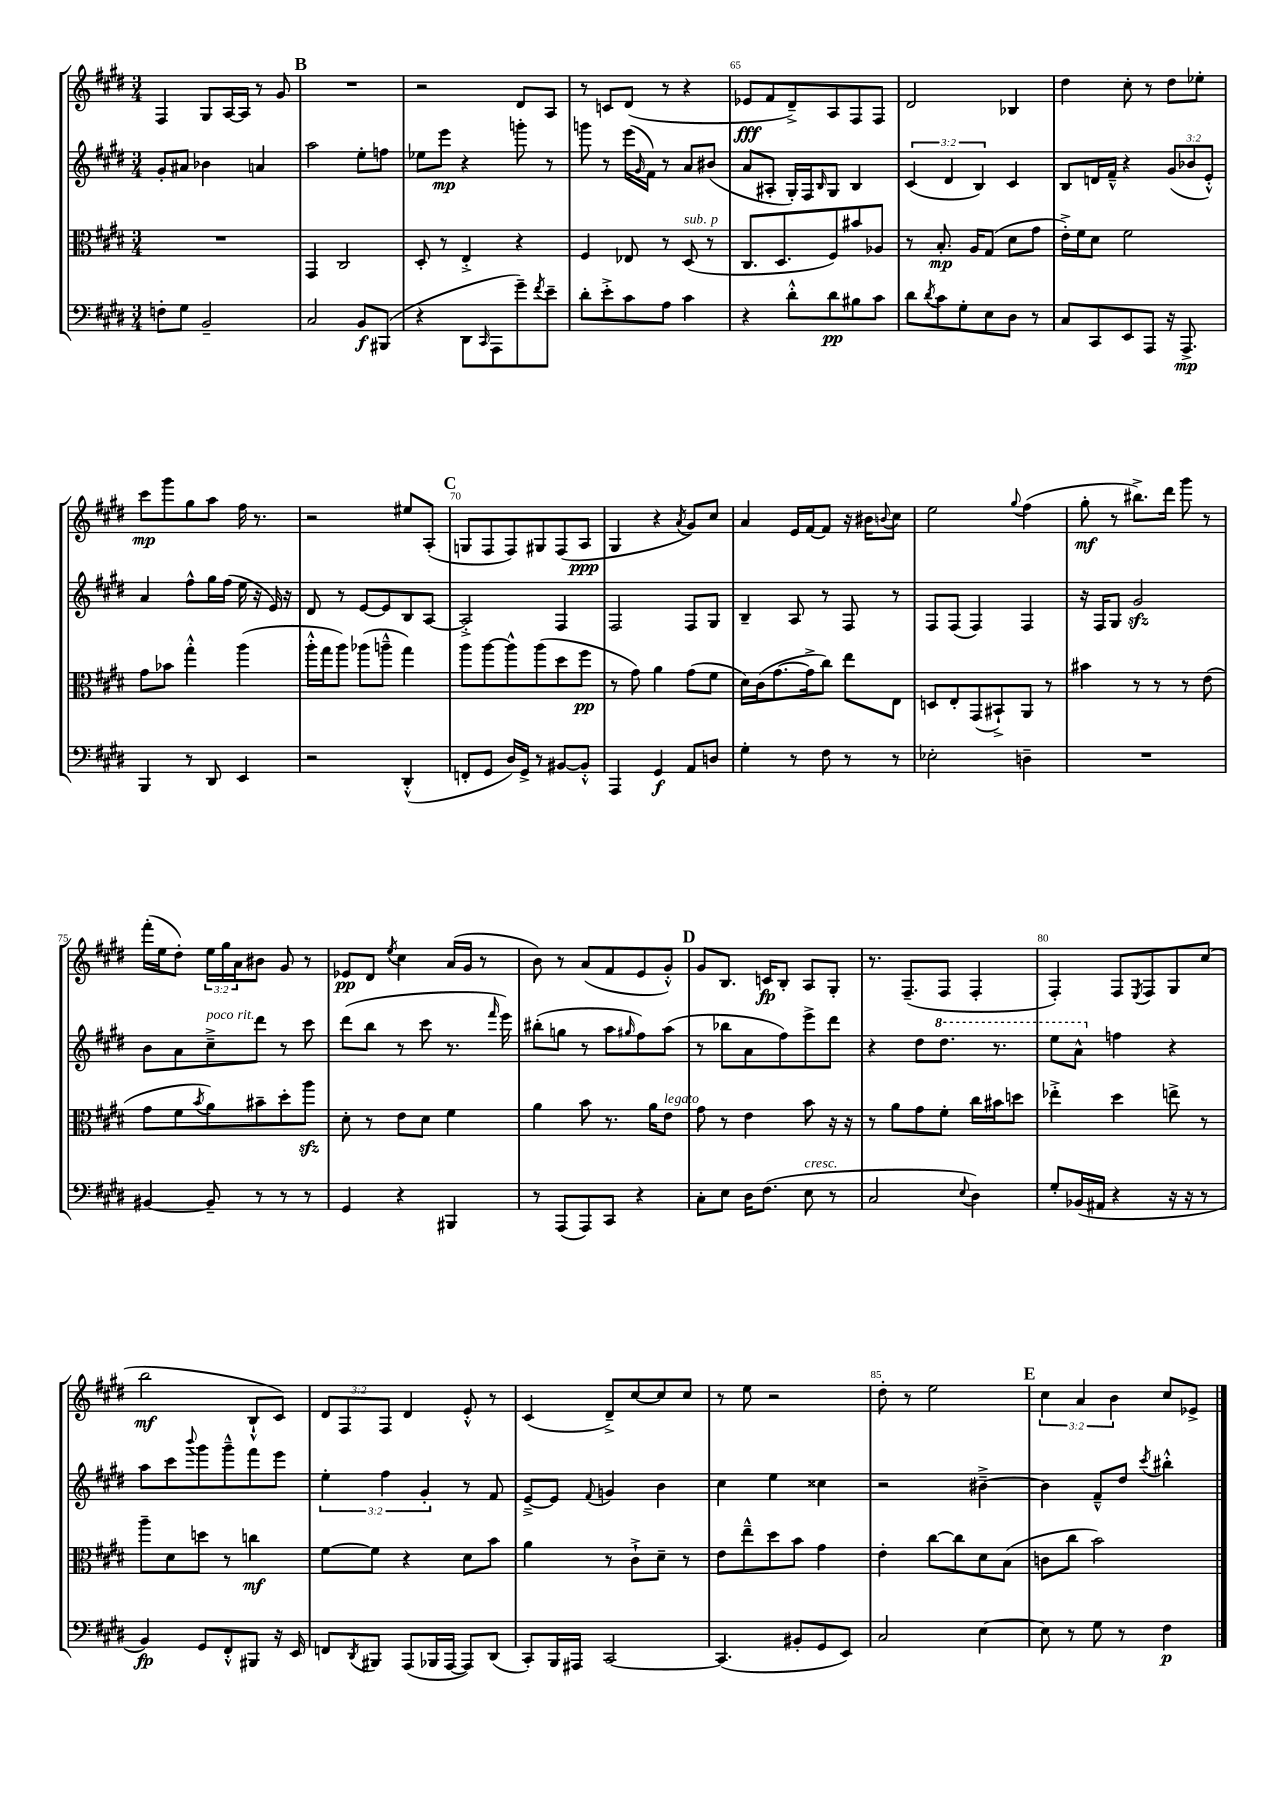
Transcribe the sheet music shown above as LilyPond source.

<<
\new StaffGroup <<
\new Staff = "s0" {
    \clef treble \key e \major \numericTimeSignature \time 3/4 \override Staff.TupletNumber.text = #tuplet-number::calc-fraction-text
    fis4 gis8 a16~ a16 r8 gis'8 |
    \mark \markup { \bold "B" } R2. |
    r2 dis'8 a8 |
    r8 c'8 dis'8( r8 r4 |
    ees'8\fff fis'8 dis'8--->) a8 fis8 fis8 |
    dis'2 bes4 |
    dis''4 cis''8-. r8 dis''8 ees''8-. |
    cis'''8\mp gis'''8 gis''8 a''8 fis''16 r8. |
    r2 eis''8 a8-.( |
    \mark \markup { \bold "C" } g8 fis8 fis8) gis8 fis8( a8\ppp |
    gis4 r4 \acciaccatura { a'8 } gis'8) cis''8 |
    a'4 e'16 fis'16~ fis'8 r16 bis'16 \appoggiatura { b'8 } cis''8 |
    e''2 \appoggiatura { gis''8 } fis''4( |
    gis''8-.\mf r8 bis''8.->) dis'''16 gis'''8 r8 |
    fis'''16-.( e''16 dis''8-.) \tuplet 3/2 { e''16 gis''16 a'16 } bis'8 gis'8 r8 |
    ees'8\pp dis'8 \acciaccatura { e''8 } cis''4 a'16( gis'16 r8 |
    b'8) r8 a'8( fis'8 e'8 gis'8-.-^) |
    \mark \markup { \bold "D" } gis'8 b8. c'16\fp b8-. a8 gis8-. |
    r8. fis8.--( fis8 fis4-. |
    fis4-.) fis8 \acciaccatura { e8 } fis8 gis8 cis''8( |
    b''2\mf b8-!-^ cis'8) |
    \tuplet 3/2 { dis'8 fis8 fis8 } dis'4 e'8-.-^ r8 |
    cis'4( dis'8--->) cis''8~ cis''8 cis''8 |
    r8 e''8 r2 |
    dis''8-. r8 e''2 |
    \mark \markup { \bold "E" } \tuplet 3/2 { cis''4 a'4 b'4 } cis''8 ees'8-> \bar "|." |
}
\new Staff = "s1" {
    \clef treble \key e \major \numericTimeSignature \time 3/4 \override Staff.TupletNumber.text = #tuplet-number::calc-fraction-text
    gis'8-. ais'8 bes'4 a'4 |
    \mark \markup { \bold "B" } a''2 e''8-. f''8 |
    ees''8 e'''8\mp r4 g'''8-. r8 |
    g'''8 r8 e'''16( \grace { gis'16 } fis'16) r8 a'8 bis'8( |
    a'8 ais8-. gis16-.) fis16 \grace { b16 } gis8 b4 |
    \tuplet 3/2 { cis'4( dis'4 b4) } cis'4 |
    b8 d'16 fis'16---^ r4 \tuplet 3/2 { gis'8( bes'8 e'8-.-^) } |
    a'4 fis''8-^ gis''16 fis''16( e''16 r16 e'16) r16 |
    dis'8 r8 e'8~ e'8 b8 a8~ |
    \mark \markup { \bold "C" } a2-.-> fis4 |
    fis2 fis8 gis8 |
    b4-- a8 r8 fis8 r8 |
    fis8 fis8( fis4) fis4 |
    r16 fis16 gis8 gis'2\sfz |
    b'8 a'8 cis''8--->^\markup { \italic "poco rit." } dis'''8 r8 cis'''8 |
    dis'''8( b''8 r8 cis'''8 r8. \grace { fis'''16 } e'''16) |
    bis''8-.( g''8 r8 a''8 \grace { gis''16 } fis''8) a''8( |
    \mark \markup { \bold "D" } r8 bes''8 a'8 fis''8) e'''8-> dis'''8 |
    r4 dis''8 \ottava #1 dis'''8. r8. |
    e'''8 a''8-^ \ottava #0 f''4 r4 |
    a''8 cis'''8 \appoggiatura { b'''8 } gis'''8 gis'''8---^ fis'''8 e'''8 |
    \tuplet 3/2 { e''4-. fis''4 gis'4-. } r8 fis'8 |
    e'8~---> e'8 \appoggiatura { fis'8 } g'4 b'4 |
    cis''4 e''4 cisis''4 |
    r2 bis'4~---> |
    \mark \markup { \bold "E" } bis'4 fis'8---^ dis''8 \acciaccatura { cis'''8 } bis''4-.-^ \bar "|." |
}
\new Staff = "s2" {
    \clef alto \key e \major \numericTimeSignature \time 3/4
    R2. |
    \mark \markup { \bold "B" } gis,4 cis2 |
    dis8-. r8 e4-.-> r4 |
    fis4 ees8 r8 dis8^\markup { \italic "sub. p" }( r8 |
    cis8. dis8. fis8) bis'8 aes8 |
    r8 b8.-.\mp a16 gis8( dis'8 gis'8 |
    e'16-.->) fis'16 dis'8 fis'2 |
    gis'8 bes'8 gis''4-.-^ a''4( |
    a''16-.-^ gis''16 a''8) aes''8( a''8---^ gis''4) |
    \mark \markup { \bold "C" } a''8 a''8~ a''8-^ a''8( dis''8 fis''8\pp |
    r8 gis'8) a'4 gis'8( fis'8 |
    dis'16) cis'16( gis'8.~ gis'16-> cis''8) e''8 e8 |
    d8 e8-. gis,8( bis,8-!->) a,8 r8 |
    bis'4 r8 r8 r8 e'8( |
    gis'8 fis'8 \acciaccatura { b'8 } a'8) bis'8-- dis''8-. a''8\sfz |
    dis'8-. r8 e'8 dis'8 fis'4 |
    a'4 b'8 r8. a'16 e'8^\markup { \italic "legato" } |
    \mark \markup { \bold "D" } gis'8 r8 e'4 b'8 r16 r16 |
    r8 a'8 gis'8 fis'8-. cis''16 bis'16 d''8 |
    ees''4-.-> dis''4 e''8-> r8 |
    a''8-- dis'8 d''8 r8 c''4\mf |
    fis'8~ fis'8 r4 dis'8 b'8 |
    a'4 r8 cis'8-!-> dis'8-- r8 |
    e'8 e''8---^ dis''8 b'8 gis'4 |
    e'4-. cis''8~ cis''8 dis'8 b8( |
    \mark \markup { \bold "E" } c'8 cis''8 b'2) \bar "|." |
}
\new Staff = "s3" {
    \clef bass \key e \major \numericTimeSignature \time 3/4
    f8-. gis8 b,2-- |
    \mark \markup { \bold "B" } cis2 b,8\f bis,,8( |
    r4 dis,8 \grace { cis,16 } a,,8 gis'8--) \acciaccatura { fis'8 } e'8-- |
    dis'8-. e'8-.-> cis'8 a8 cis'4 |
    r4 dis'8-.-^ dis'8\pp bis8 cis'8 |
    dis'8 \acciaccatura { dis'8 } cis'8 gis8-. e8 dis8 r8 |
    cis8 cis,8 e,8 a,,8 r16 a,,8.->\mp |
    b,,4 r8 dis,8 e,4 |
    r2 dis,4-.-^( |
    \mark \markup { \bold "C" } f,8-. gis,8 dis16) gis,16-> r8 bis,8~ bis,8-.-^ |
    a,,4 gis,4\f a,8 d8 |
    gis4-. r8 fis8 r8 r8 |
    ees2-. d4-- |
    R2. |
    bis,4~ bis,8-- r8 r8 r8 |
    gis,4 r4 bis,,4 |
    r8 a,,8( a,,8) cis,8 r4 |
    \mark \markup { \bold "D" } cis8-. e8 dis16 fis8.( e8^\markup { \italic "cresc." } r8 |
    cis2 \appoggiatura { e8 } dis4) |
    gis8-. bes,16( ais,16 r4 r16 r16 r8 |
    b,4\fp) gis,8 fis,8-.-^ bis,,8 r16 e,16 |
    f,8 \acciaccatura { dis,8 } bis,,8 a,,8( bes,,16 a,,16~ a,,8) dis,8( |
    cis,8-.) b,,16 ais,,16 cis,2~ |
    cis,4.( bis,8-. gis,8 e,8) |
    cis2 e4~ |
    \mark \markup { \bold "E" } e8 r8 gis8 r8 fis4\p \bar "|." |
}
>>
>>
\layout { \context { \Score currentBarNumber = #61 \override BarNumber.break-visibility = ##(#f #t #t) barNumberVisibility = #(every-nth-bar-number-visible 5) } }
